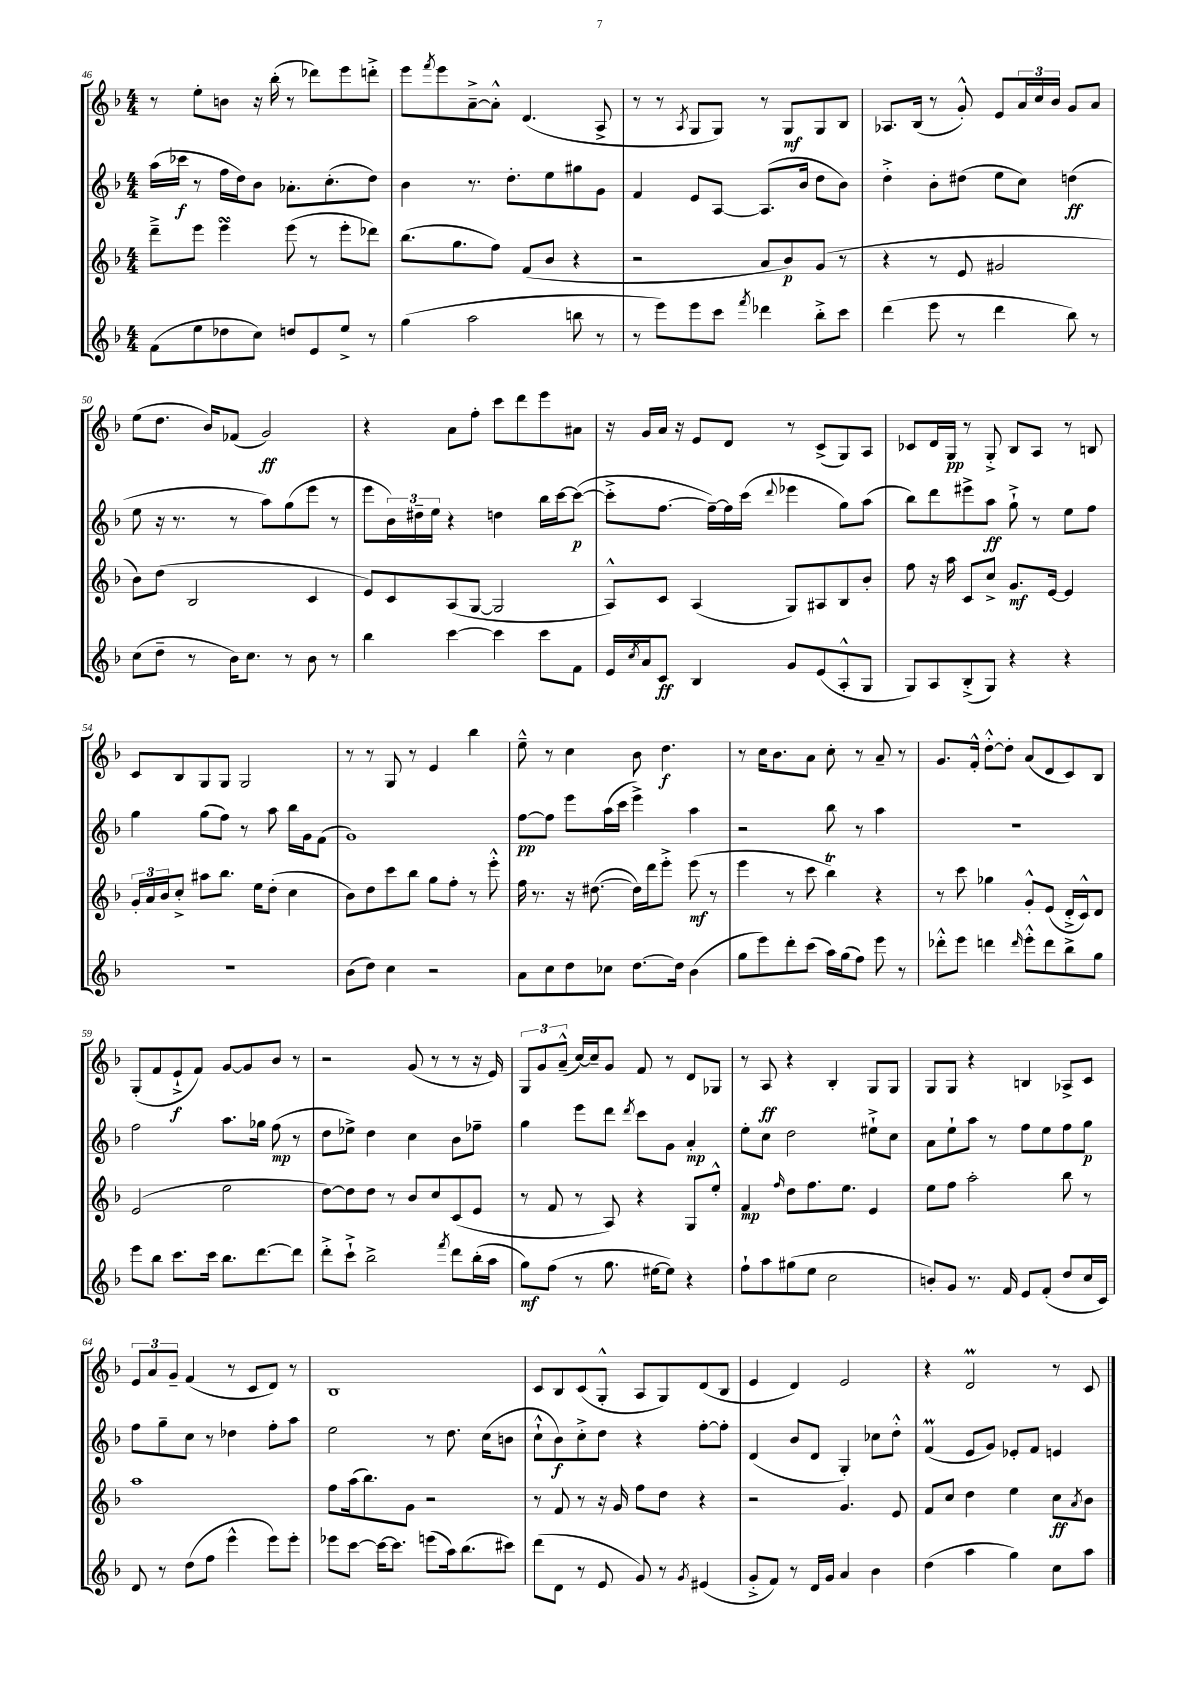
<<
\new StaffGroup <<
\new Staff = "s0" {
    \clef treble \key f \major \numericTimeSignature \time 4/4
    r8 e''8-. b'8 r16 bes''16-.( r8 des'''8) e'''8 d'''8-.-> |
    e'''8 \acciaccatura { f'''8 } e'''8 a'8~---> a'8-.-^ d'4.( a8-> |
    r8 r8 \acciaccatura { a8 } g8 g8) r8 g8\mf g8 bes8 |
    aes8. bes16( r8 g'8-.-^) e'8 \tuplet 3/2 { a'16 c''16 bes'16 } g'8 a'8 |
    e''8( d''8. bes'16) fes'8( g'2\ff) |
    r4 a'8 f''8-. c'''8 d'''8 e'''8 ais'8 |
    r16 g'16 a'16 r16 e'8 d'8 r8 c'8->( g8) a8 |
    ces'8 d'16 g16\pp r8 g8-.-> bes8 a8 r8 b8 |
    c'8 bes8 g8 g8 g2 |
    r8 r8 g8 r8 e'4 bes''4 |
    e''8---^ r8 c''4 bes'8 d''4.\f |
    r8 c''16 bes'8. a'8 c''8-. r8 a'8-- r8 |
    g'8. f'16-.-^ d''8~-.-^ d''8-. a'8( d'8 c'8) bes8 |
    g8-.( f'8 e'8-!->\f f'8) g'8~ g'8 bes'8 r8 |
    r2 g'8( r8 r8 r16 e'16) |
    \tuplet 3/2 { g8 g'8 a'8---^( } c''16~) c''16-- g'8 f'8 r8 d'8 ges8 |
    r8 a8\ff r4 bes4-. g8 g8 |
    g8 g8 r4 b4 aes8-> c'8 |
    \tuplet 3/2 { e'8 a'8 g'8-- } f'4( r8 c'8 d'8) r8 |
    bes1 |
    c'8 bes8 c'8( g8-.-^ a8 g8) d'8( bes8 |
    e'4 d'4) e'2 |
    r4 d'2\prall r8 c'8 \bar "|." |
}
\new Staff = "s1" {
    \clef treble \key f \major \numericTimeSignature \time 4/4
    a''16( ces'''16\f r8 f''16 d''16) bes'8 aes'8.-. c''8.-.( d''8) |
    bes'4 r8. d''8.-. e''8 gis''8 g'8 |
    f'4 e'8 a8~ a8.( bes'16 d''8 bes'8) |
    d''4-.-> bes'8-. dis''8( e''8 c''8) d''4\ff( |
    e''8 r16 r8. r8 a''8) g''8( e'''8 r8 |
    e'''8 \tuplet 3/2 { bes'16) dis''16-- e''16 } r4 d''4 bes''16 c'''16~ c'''8~\p( |
    c'''8-.-> f''8.~ f''16~--) f''16 c'''16( \appoggiatura { d'''8 } ees'''4 g''8) a''8( |
    bes''8) d'''8 eis'''8-> a''8\ff g''8-!-> r8 e''8 f''8 |
    g''4 g''8( f''8) r8 a''8 bes''16 g'16 f'8( |
    g'1) |
    f''8~\pp f''8 e'''8 a''16( c'''16 e'''4->) a''4 |
    r2 bes''8 r8 a''4 |
    R1 |
    f''2 a''8. ges''16 f''8\mp( r8 |
    d''8 ees''8->) d''4 c''4 bes'8 fes''8-- |
    g''4 e'''8 d'''8 \acciaccatura { d'''8 } c'''8 g'8 a'4-.\mp |
    e''8-. c''8 d''2 eis''8-!-> c''8 |
    a'8 e''8-! a''8 r8 f''8 e''8 f''8 g''8\p |
    f''8 g''8-- c''8 r8 des''4 f''8-. a''8 |
    e''2 r8 d''8. c''16( b'8 |
    c''8-!-^ bes'8\f) c''8-.-> d''8 r4 f''8~-. f''8-. |
    d'4( bes'8 d'8 g4-.) ces''8 d''8-.-^ |
    f'4\prall( e'8 g'8) ees'8-. f'8 e'4 \bar "|." |
}
\new Staff = "s2" {
    \clef treble \key f \major \numericTimeSignature \time 4/4
    d'''8---> e'''8 e'''4\turn e'''8( r8 e'''8-. des'''8) |
    bes''8.( g''8. f''8) f'8( bes'8 r4 |
    r2 a'8 bes'8\p) g'8( r8 |
    r4 r8 e'8 gis'2 |
    bes'8) d''8( bes2 c'4 |
    e'8) c'8 a8( g8~ g2 |
    a8-^) c'8 a4( g8) ais8 bes8 bes'8-. |
    f''8 r16 a''16 c'8 c''8-> g'8.\mf e'16~ e'4 |
    \tuplet 3/2 { g'16-. a'16 bes'16 } c''8-.-> ais''8 bes''8. e''16 d''8-.( c''4 |
    bes'8) d''8 c'''8 bes''8 g''8 f''8-. r8 e'''8-.-^ |
    f''16 r8. r16 dis''8.~( dis''16) d'''16 e'''8-.-> e'''8\mf( r8 |
    e'''4 r8 c'''8 bes''4\trill) r4 |
    r8 c'''8 ges''4 g'8-.-^ e'8( d'16-.-> c'16-^) d'8 |
    e'2( e''2 |
    d''8~) d''8 d''8 r8 bes'8 c''8 c'8( e'8 |
    r8 f'8 r8 a8) r4 g8 e''8-.-^ |
    f'4\mp \grace { f''16 } d''8 f''8. e''8. e'4 |
    e''8 f''8 a''2-. bes''8 r8 |
    a''1 |
    f''8 a''16( bes''8.) g'8 r2 |
    r8 f'8 r8 r16 g'16 f''8 d''8 r4 |
    r2 g'4. e'8 |
    f'8 c''8 d''4 e''4 c''8\ff \acciaccatura { a'8 } bes'8 \bar "|." |
}
\new Staff = "s3" {
    \clef treble \key f \major \numericTimeSignature \time 4/4
    f'8( e''8 des''8 c''8) d''8 e'8 e''8-> r8 |
    g''4( a''2 b''8 r8 |
    r8 e'''8) e'''8 c'''8 \acciaccatura { f'''8 } des'''4 bes''8-.-> c'''8 |
    d'''4( e'''8 r8 d'''4 bes''8) r8 |
    c''8( d''8-- r8 bes'16) c''8. r8 bes'8 r8 |
    bes''4 c'''4~ c'''4 c'''8 f'8 |
    e'16 \acciaccatura { c''8 } a'16 c'8\ff bes4 g'8 e'8( a8-.-^ g8 |
    g8) a8 bes8-.->( g8) r4 r4 |
    R1 |
    bes'8( d''8) c''4 r2 |
    a'8 c''8 d''8 ces''8 d''8.~ d''16 bes'4( |
    g''8 e'''8) d'''8-. c'''8( a''16) g''16( f''8) e'''8 r8 |
    des'''8-.-^ e'''8 d'''4 \grace { d'''16 } e'''8-.-^ d'''8 bes''8-> g''8 |
    e'''8 bes''8 c'''8. c'''16 bes''8. d'''8.~ d'''8 |
    d'''8-.-> c'''8-!-> bes''2-> \acciaccatura { f'''8 } d'''8 bes''16-.( a''16 |
    g''8\mf) f''8( r8 g''8. eis''16~ eis''8) r4 |
    f''8-! a''8 gis''8( e''8 c''2 |
    b'8-.) g'8 r8. f'16 e'8 f'8-.( d''8 c''16 c'16) |
    d'8 r8 d''8( f''8 e'''4-^ e'''8) e'''8-. |
    ees'''8 c'''8~ c'''16~ c'''8. e'''8( a''16) bes''8.( cis'''8) |
    d'''8( d'8 r8 e'8 g'8) r8 \acciaccatura { g'8 } eis'4( |
    g'8-.-> f'8) r8 d'16 g'16 a'4 bes'4 |
    d''4( a''4 g''4) c''8 a''8 \bar "|." |
}
>>
>>
\layout { \context { \Score currentBarNumber = #46 } }
